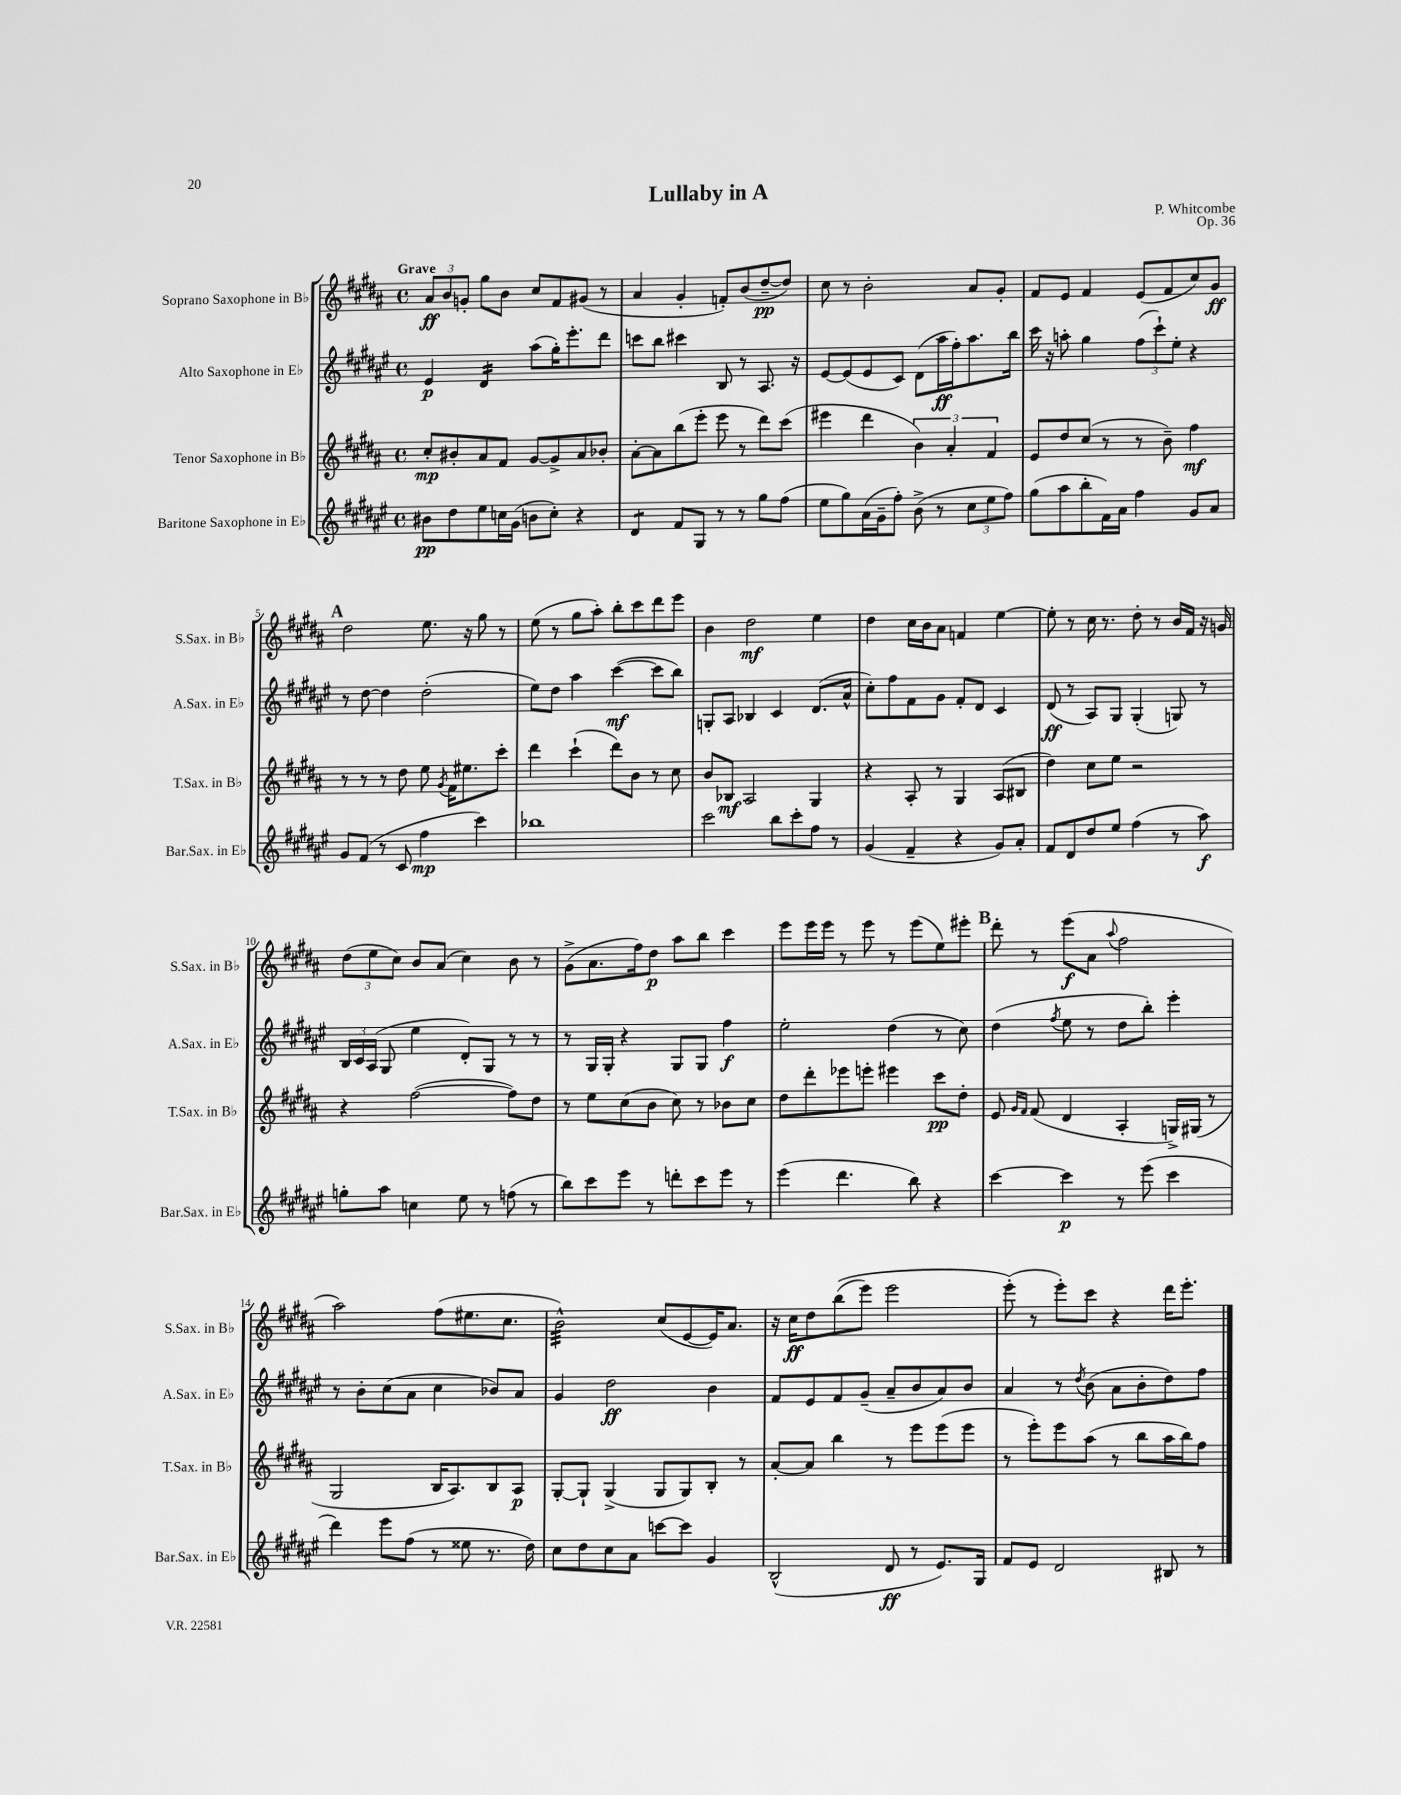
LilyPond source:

\header { title = "Lullaby in A" composer = "P. Whitcombe" opus = "Op. 36" }
<<
\new StaffGroup <<
\new Staff = "s0" \with { instrumentName = "Soprano Saxophone in Bb" shortInstrumentName = "S.Sax. in Bb" } {
    \clef treble \key b \major \defaultTimeSignature \time 4/4 \tempo "Grave"
    \autoBeamOff \tuplet 3/2 { ais'8[\ff b'8 g'8]-. } gis''8[ b'8] cis''8[ fis'8 gis'8]( r8 |
    ais'4 gis'4-. f'8[-.) b'8( dis''8~--\pp dis''8]) |
    cis''8 r8 b'2-. ais'8[ gis'8]-. |
    fis'8[ e'8] fis'4 e'8[( fis'8 cis''8) gis'8]\ff |
    \mark \markup { \bold "A" } dis''2 e''8. r16 gis''8 r8 |
    e''8( r8 gis''8[ ais''8]-.) b''8[-. cis'''8 dis'''8 e'''8] |
    b'4 dis''2\mf e''4 |
    dis''4 cis''16[ b'16 ais'8] f'4 e''4~ |
    e''8-. r8 cis''16 r8. dis''8-. r8 b'16[ fis'16] r16 g'16 |
    \tuplet 3/2 { dis''8[( e''8 cis''8]) } b'8[ ais'8]( cis''4) b'8 r8 |
    gis'8[->( ais'8. fis''16) dis''8]\p ais''8[ b''8] cis'''4 |
    e'''8[ e'''16 e'''16] r8 e'''8 r8 e'''8[( e''8) eis'''8]-. |
    \mark \markup { \bold "B" } dis'''8-. r8 e'''8[\f( ais'8] \appoggiatura { ais''8 } fis''2 |
    ais''2) fis''8[( eis''8. cis''8.] |
    b'2:32-^) cis''8[( e'8~ e'16) ais'8.] |
    r16 cis''16[\ff dis''8 b''8(\( e'''8]) e'''2 |
    e'''8-.(\) r8 e'''8[-.) cis'''8] r4 dis'''16[ e'''8.]-. \bar "|." |
}
\new Staff = "s1" \with { instrumentName = "Alto Saxophone in Eb" shortInstrumentName = "A.Sax. in Eb" } {
    \clef treble \key fis \major \defaultTimeSignature \time 4/4
    \autoBeamOff eis'4\p dis'4:16 ais''8[( gis''16-.) eis'''8.-. dis'''8] |
    c'''8[ b''8] cis'''4 b8 r8 ais8. r16 |
    eis'8[~ eis'8( eis'8 cis'8]) dis'8[( ais''16\ff fis''16-.) ais''8. b''16] |
    cis'''16 r16 a''8-. gis''4 \tuplet 3/2 { fis''8[( cis'''8-!) eis''8]-. } r4 |
    \mark \markup { \bold "A" } r8 dis''8~ dis''4 dis''2-.( |
    eis''8[) dis''8] ais''4 cis'''4~\mf( cis'''8[ b''8]) |
    g8[-. ais8] bes4 cis'4 dis'8.[( ais'16]-^ |
    cis''8[-.) fis''8 fis'8 gis'8] fis'8[-. dis'8] cis'4 |
    dis'8\ff( r8 ais8[) gis8] gis4-.( g8) r8 |
    \tuplet 3/2 { b16[ cis'16 ais16]( } gis8 eis''4 dis'8[-.) gis8] r8 r8 |
    r8 gis16[ gis16]-. r4 gis8[ gis8] fis''4\f |
    eis''2-. dis''4( r8 cis''8) |
    \mark \markup { \bold "B" } dis''4( \acciaccatura { fis''8 } eis''8 r8 dis''8[ b''8]-.) eis'''4-. |
    r8 b'8[-. cis''8( ais'8] cis''4 bes'8[) ais'8] |
    gis'4 dis''2\ff b'4 |
    fis'8[ eis'8 fis'8 gis'8]--( ais'8[-- b'8 ais'8) b'8] |
    ais'4 r8 \acciaccatura { dis''8 } b'8( ais'8[ b'8-. dis''8) fis''8] \bar "|." |
}
\new Staff = "s2" \with { instrumentName = "Tenor Saxophone in Bb" shortInstrumentName = "T.Sax. in Bb" } {
    \clef treble \key b \major \defaultTimeSignature \time 4/4
    \autoBeamOff cis''8[-.\mp bis'8-. ais'8 fis'8] gis'8[~ gis'8-> ais'8 bes'8]-. |
    ais'8[~-. ais'8 b''8( e'''8]-. e'''8 r8 dis'''8[) cis'''8]( |
    eis'''4 dis'''4 \tuplet 3/2 { b'4) ais'4-. fis'4 } |
    e'8[ dis''8 cis''8]( r8 r8 b'8--) fis''4\mf |
    \mark \markup { \bold "A" } r8 r8 r8 dis''8 e''8 \acciaccatura { gis'8 } fis'16[ eis''8. cis'''8]-. |
    dis'''4 cis'''4-!( dis'''8[) b'8] r8 cis''8 |
    b'8[ bes8]\mf ais2 gis4 |
    r4 ais8-. r8 gis4 ais8[( bis8] |
    dis''4) cis''8[ e''8] r2 |
    r4 fis''2~( fis''8[) dis''8] |
    r8 e''8[ cis''8( b'8] cis''8) r8 bes'8[ cis''8] |
    dis''8[ dis'''8-. ees'''8 e'''8]-. eis'''4 cis'''8[\pp dis''8]-. |
    \mark \markup { \bold "B" } e'8 \grace { gis'16[ fis'16] } fis'8( dis'4 ais4-. g16[->) gis16]( r8 |
    gis2 b16[ ais8.) b8 ais8]\p |
    gis8[~-. gis8]-! gis4->( gis8[ gis8) b8]-. r8 |
    ais'8[~-. ais'8] b''4 r8 e'''8[ e'''8( e'''8] |
    r8 e'''8[-.) e'''8 ais''8]( r8 b''8[ ais''16 b''16) fis''8] \bar "|." |
}
\new Staff = "s3" \with { instrumentName = "Baritone Saxophone in Eb" shortInstrumentName = "Bar.Sax. in Eb" } {
    \clef treble \key fis \major \defaultTimeSignature \time 4/4
    \autoBeamOff bis'8[\pp dis''8 eis''8 c''16 gis'16]( b'8[ c''8]-.) r4 |
    dis'4:8 fis'8[ gis8] r8 r8 gis''8[ fis''8]( |
    eis''8[ gis''8) ais'16( gis'16-- fis''8]-.) b'8->( r8 \tuplet 3/2 { cis''8[ eis''8 fis''8]) } |
    gis''8[( ais''8 b''8-. fis'16) ais'16] fis''4 gis'8[ ais'8] |
    \mark \markup { \bold "A" } gis'8[ fis'8]( r8 cis'8 fis''4\mp cis'''4) |
    bes''1 |
    cis'''2 b''8[ cis'''8-. fis''8] r8 |
    gis'4( fis'4-- r4 gis'8[) ais'8]-. |
    fis'8[ dis'8 dis''8 eis''8] fis''4( r8 ais''8\f) |
    g''8[-. ais''8] c''4 eis''8 r8 f''8( r8 |
    b''8[) cis'''8 eis'''8] r8 d'''8[-. cis'''8 eis'''8] r8 |
    eis'''4( dis'''4. b''8) r4 |
    \mark \markup { \bold "B" } cis'''4~ cis'''4\p r8 eis'''8( cis'''4 |
    dis'''4) eis'''8[ fis''8]( r8 eisis''8 r8. dis''16) |
    cis''8[ dis''8 cis''8 ais'8] c'''8[~ c'''8] gis'4 |
    b2-^( dis'8\ff r8 eis'8.[) gis16] |
    fis'8[ eis'8] dis'2 bis8 r8 \bar "|." |
}
>>
>>
